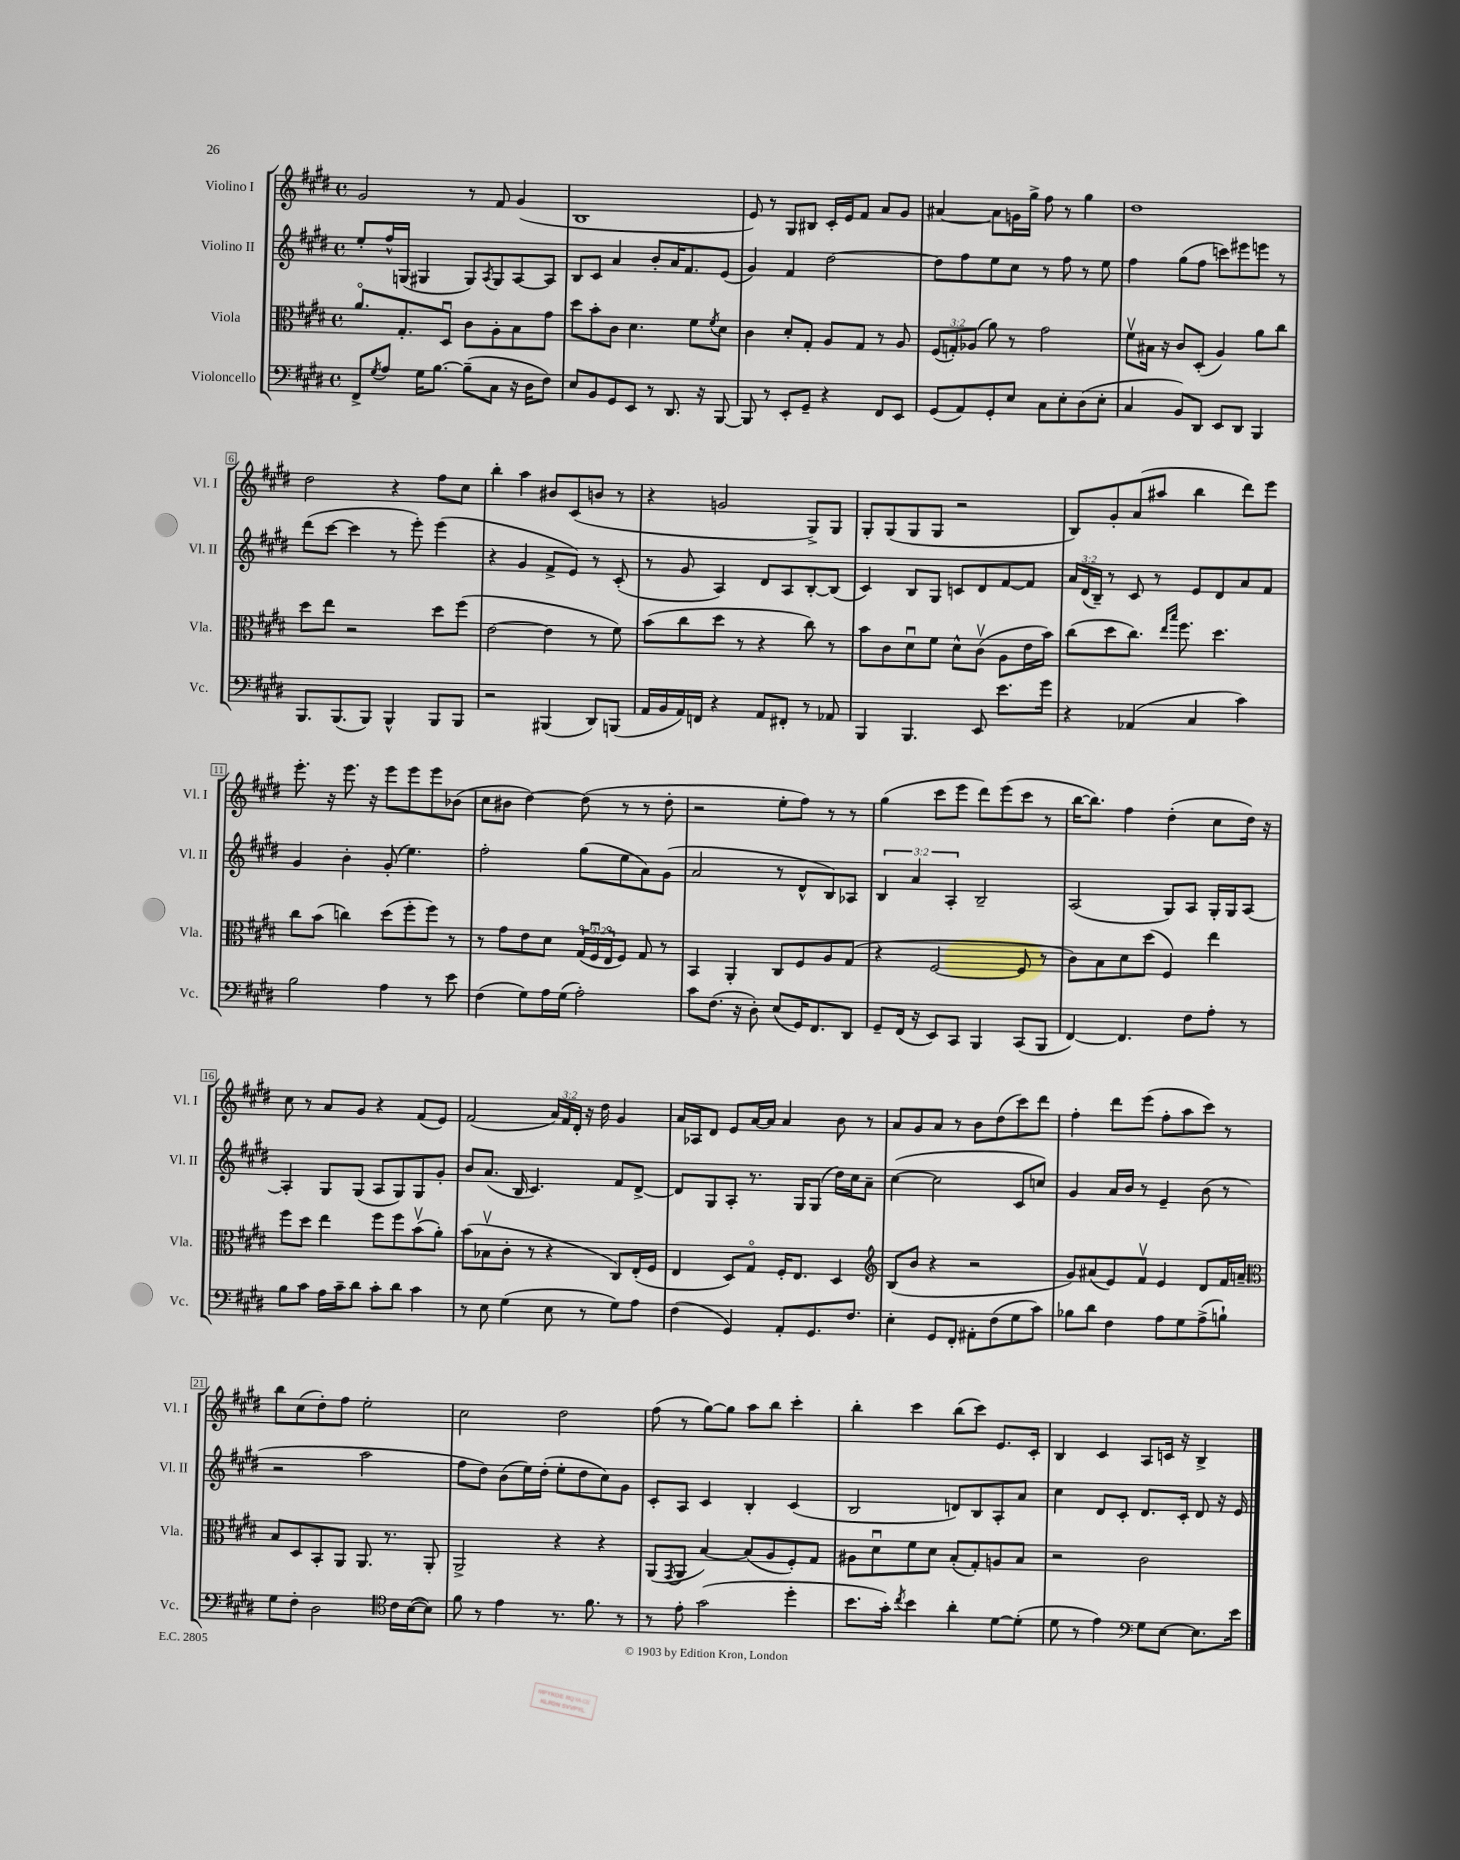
<<
\new StaffGroup <<
\new Staff = "s0" \with { instrumentName = "Violino I" shortInstrumentName = "Vl. I" } {
    \clef treble \key e \major \defaultTimeSignature \time 4/4 \override Staff.TupletNumber.text = #tuplet-number::calc-fraction-text
    gis'2 r8 fis'8 gis'4( |
    b1 |
    e'8) r8 gis8 bis8 cis'16-. e'16 fis'8 a'8 gis'8 |
    ais'4~ ais'8 g'16 gis''16-> fis''8 r8 gis''4 |
    dis''1 |
    dis''2 r4 fis''8 cis''8 |
    b''4-. a''4 bis'8 cis'8( b'8 r8 |
    r4 g'2 gis8->) gis8 |
    gis8-. gis8( gis8 gis8 r2 |
    b8) gis'8-. a'8( ais''8 b''4 dis'''8) e'''8 |
    e'''8.-. r16 e'''8. r16 e'''8 e'''8 e'''8 bes'8( |
    cis''8 bis'8 dis''4~) dis''8( r8 r8 dis''8-. |
    r2 e''8-. fis''8) r8 r8 |
    gis''4( cis'''8 e'''8 dis'''8) e'''8( cis'''8 r8 |
    b''16~ b''8.) fis''4 dis''4-.( cis''8 dis''16) r16 |
    cis''8 r8 a'8 gis'8 r4 fis'8( e'8) |
    fis'2( \tuplet 3/2 { a'16) fis'16 dis'16-. } r16 dis''16 gis'4 |
    a'16 aes16 dis'8 e'8 a'16~ a'16 a'4 b'8 r8 |
    a'8 gis'8 a'8 r8 b'8 dis''8( cis'''8) dis'''8 |
    fis''4-. dis'''8 e'''8( fis''8-. a''8 cis'''8) r8 |
    b''8 cis''8( dis''8-.) fis''8 e''2-. |
    cis''2 dis''2 |
    fis''8( r8 gis''8~) gis''8 a''8 b''8 cis'''4-. |
    b''4-. cis'''4 b''8( cis'''8) e'8. cis'16-. |
    b4 cis'4 a8 c'16 r16 b4-> \bar "|." |
}
\new Staff = "s1" \with { instrumentName = "Violino II" shortInstrumentName = "Vl. II" } {
    \clef treble \key e \major \defaultTimeSignature \time 4/4 \override Staff.TupletNumber.text = #tuplet-number::calc-fraction-text
    e''8-. fis''16-^ g16( gis4 gis8) \acciaccatura { a8 } gis8 a8~ a8 |
    b8 cis'8 a'4 b'8-. a'16 fis'8. e'8( |
    gis'4) fis'4 dis''2~ |
    dis''8 fis''8 e''8 cis''8 r8 fis''8 r8 e''8 |
    fis''4 gis''8( fis''8 c'''8) eis'''8 e'''8 r8 |
    dis'''8( cis'''8~ cis'''4 r8 e'''8-.) e'''4( |
    r4 gis'4 fis'8-> e'8) r8 cis'8-.( |
    r8 gis'8 a4) dis'8 a8 b8~-. b8( |
    cis'4) b8 gis8 c'8 dis'8 fis'8~ fis'8 |
    \tuplet 3/2 { a'16 dis'16( b16--) } r8 cis'8 r8 e'8 dis'8 a'8 fis'8 |
    gis'4 b'4-. gis'8-.( e''4.) |
    fis''2-. gis''8( e''8 a'8) gis'8( |
    a'2 r8 dis'8-^ b8) aes8 |
    \tuplet 3/2 { b4 a'4 a4-. } b2-- |
    a2( gis8) a8 gis16-. gis16 a8~ |
    a4-. gis8 gis8( a8 gis8) gis8 gis'8-. |
    b'8 a'8.( b16 cis'4.) fis'8 dis'8~-> |
    dis'8 gis8 a8-. r8. gis16 gis8( dis''16) cis''16 a'8-- |
    cis''4~( cis''2 cis'8 c''8) |
    gis'4 a'16 b'16 r8 e'4-- b'8( r8 |
    r2 a''2 |
    fis''8 dis''8) b'8( e''16) dis''16-.( e''8-. dis''8 cis''8) gis'8 |
    cis'8-. a8 cis'4 b4-. cis'4( |
    b2 d'8) b8 a8-. a'8 |
    cis''4 dis'8 cis'8-. dis'8. cis'16-. dis'8 r16 e'16 \bar "|." |
}
\new Staff = "s2" \with { instrumentName = "Viola" shortInstrumentName = "Vla." } {
    \clef alto \key e \major \defaultTimeSignature \time 4/4 \override Staff.TupletNumber.text = #tuplet-number::calc-fraction-text
    a'8.\flageolet gis8.-. dis8\downbow cis'8 a8-. b8 gis'8 |
    dis''8 b'8-. cis'8 dis'4. fis'8 \acciaccatura { fis'8 } dis'8 |
    cis'4 dis'8-. gis8-. a8 gis8 r8 a8 |
    \tuplet 3/2 { fis8( g8-.) aes8( } a'8) r8 gis'2 |
    fis'8\upbow bis16 r16 cis'8 dis8-.( a4) a'8 cis''8 |
    dis''8 e''8 r2 dis''8 fis''8( |
    e'2~ e'4 r8 fis'8) |
    b'8( cis''8 dis''8 r8 r4 cis''8) r8 |
    b'8 cis'8 dis'8\downbow fis'8 dis'8-^ cis'8\upbow( a8 e'16 b'16) |
    cis''8( dis''8 cis''8.) \grace { e''16 b''16 } fis''8. dis''4. |
    cis''8 b'8( c''4) dis''8( fis''8-. fis''8) r8 |
    r8 gis'8 e'8 dis'8 \tuplet 3/2 { gis16\flageolet( fis16\downbow e16\flageolet } fis8) gis8 r8 |
    b,4 a,4-. cis8 fis8 a8 gis8( |
    r4 fis2~ fis8 r8 |
    cis'8) b8 dis'8 dis''8( fis4) e''4 |
    fis''8 dis''8 e''4 fis''8 fis''8 b'8\upbow( a'8-.) |
    b'8( bes8\upbow cis'8-. r8 r4 cis8) e16-.( fis16 |
    e4 dis8) gis8\flageolet fis16-. e8. dis4 |
    \clef treble b8( b'8 r4 r2 |
    gis'8) ais'8( e'8) fis'8\upbow e'4 dis'8 fis'16 a'16-- |
    \clef alto b8 dis8 b,8-. a,8 a,8. r8. a,8-. |
    a,2-> r4 r4 |
    a,8( \acciaccatura { gis,8 } a,8 b4~) b8( a8 fis8-.) gis8 |
    ais8 dis'8\downbow fis'8 dis'8 b8-.( gis8-.) a8 b8 |
    r2 cis'2 \bar "|." |
}
\new Staff = "s3" \with { instrumentName = "Violoncello" shortInstrumentName = "Vc." } {
    \clef bass \key e \major \defaultTimeSignature \time 4/4
    fis,8-> \acciaccatura { gis8 } a8 gis16 b8.~ b8--( cis8 r16 dis16 fis8) |
    e8 b,8 gis,8 e,8 r8 dis,8. r16 b,,8~ |
    b,,8 r8 e,8-. gis,8-- r4 fis,8 e,8 |
    gis,8( a,8) gis,8-. e8 cis8 e8-. dis8( e8-. |
    cis4 b,8) dis,8 e,8 dis,8 b,,4 |
    b,,8. b,,8.( b,,8) b,,4-^ b,,8 b,,8 |
    r2 bis,,4( dis,8) b,,8( |
    a,16 b,16 a,16) f,16 r4 a,8 fis,8-. r8 aes,8 |
    b,,4 b,,4. e,8 e'8. gis'16 |
    r4 aes,4( cis4 cis'4) |
    b2 a4 r8 e'8 |
    fis4( gis8) a16 gis16( a2-.) |
    cis'8 fis8.( r16 dis8-.) e8( gis,16) fis,8. dis,8 |
    gis,8-- fis,16( r16 e,8) cis,8 b,,4 cis,8( b,,8 |
    fis,4~) fis,4. fis8 a8-. r8 |
    b8 cis'8 a16 cis'16-- dis'8 cis'8-. dis'8 cis'4 |
    r8 e8 gis4( e8 r8 gis8) a8 |
    fis4( gis,4) a,8-. gis,8. fis8. |
    e4-. gis,8 fis,8-. ais,8-. fis8( gis8 cis'8) |
    bes8 dis'8 fis4 a8 gis8 a8->( b8-!) |
    gis8 fis8-. dis2 \clef tenor cis'16 b16~( b8) |
    fis'8 r8 e'4 r8. fis'8. r8 |
    r8 e'8-. gis'2( dis''4-. |
    b'8. gis'16-.) \acciaccatura { cis''8 } b'4 a'4-. dis'8~ dis'8-.( |
    dis'8 r8 e'4) \clef bass gis8 e8~ e8. e'16 \bar "|." |
}
>>
>>
\layout { \context { \Score \override BarNumber.stencil = #(make-stencil-boxer 0.1 0.3 ly:text-interface::print) } }
